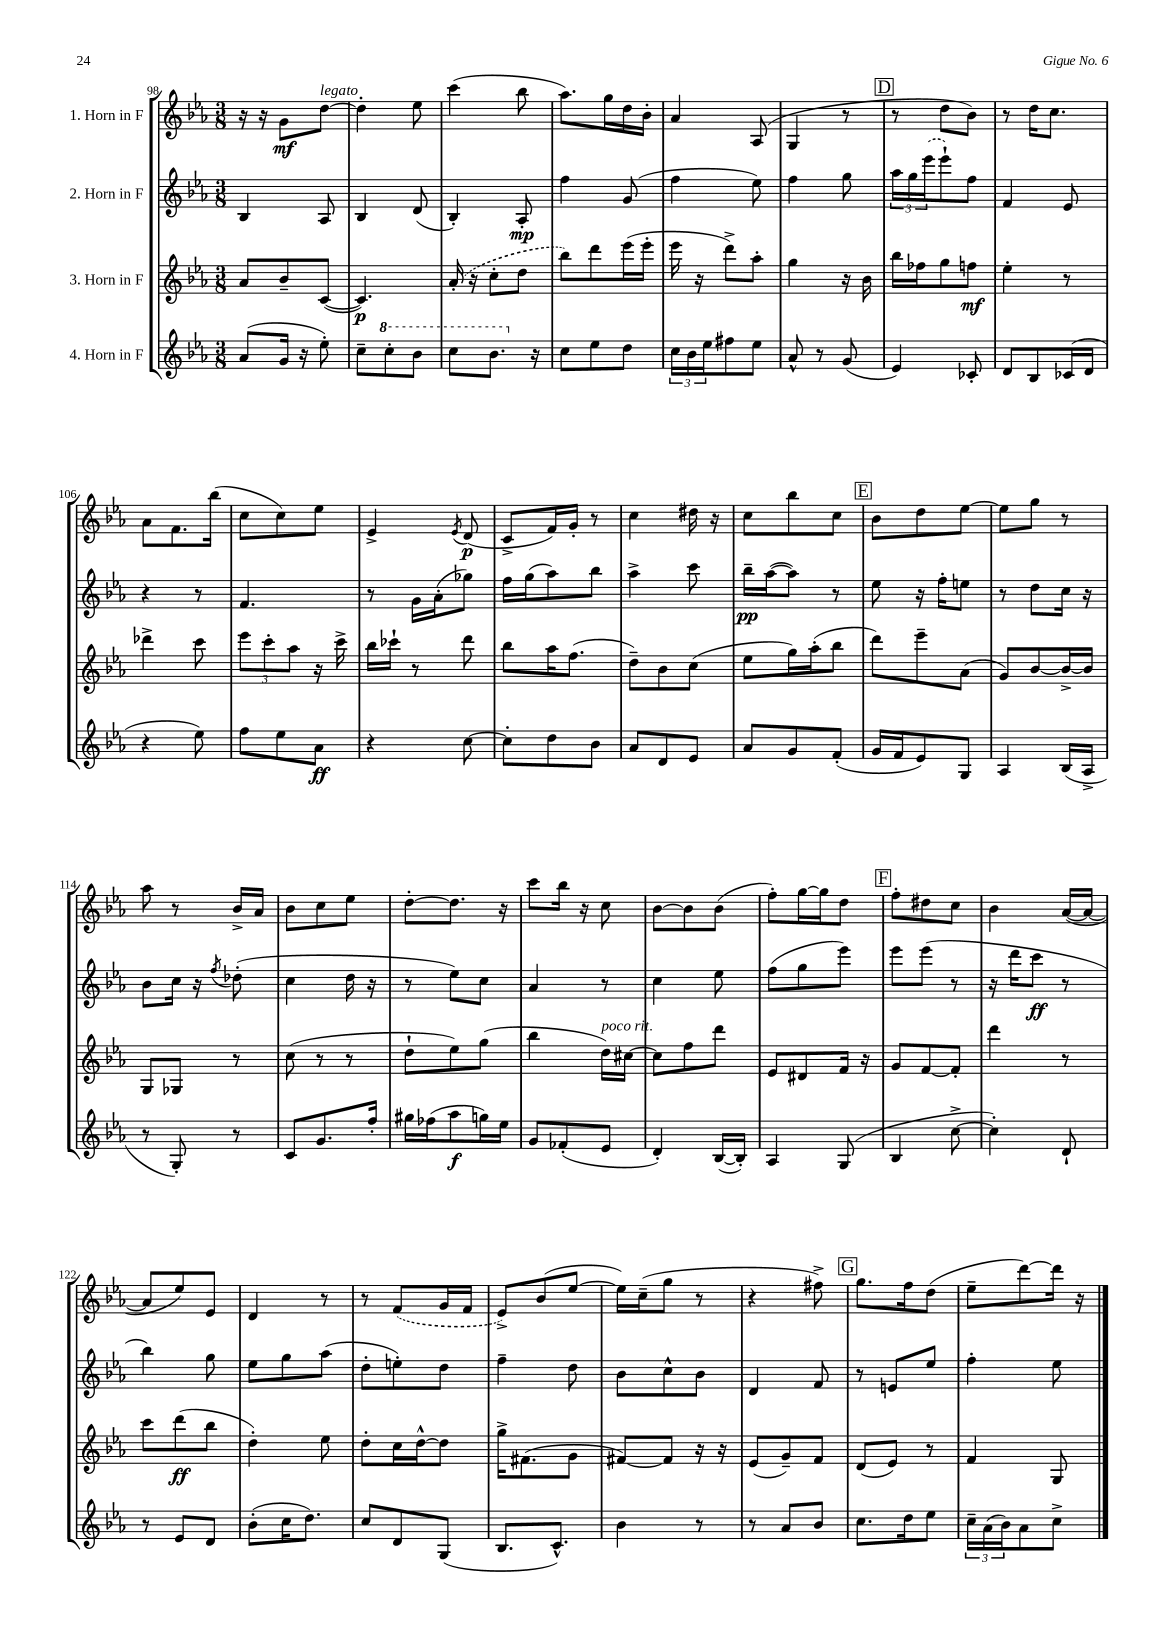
<<
\new StaffGroup <<
\new Staff = "s0" \with { instrumentName = "1. Horn in F" } {
    \clef treble \key ees \major \numericTimeSignature \time 3/8
    r16 r16 g'8\mf d''8~^\markup { \italic "legato" } |
    d''4-. ees''8 |
    c'''4( bes''8 |
    aes''8.) g''16 d''16 bes'16-. |
    aes'4 aes8( |
    g4 r8 |
    \mark \markup { \box "D" } r8 d''8 bes'8) |
    r8 d''16 c''8. |
    aes'8 f'8. bes''16( |
    c''8 c''8) ees''8 |
    ees'4-> \acciaccatura { ees'8 } d'8\p( |
    c'8-> f'16) g'16-. r8 |
    c''4 dis''16 r16 |
    c''8 bes''8 c''8 |
    \mark \markup { \box "E" } bes'8 d''8 ees''8~ |
    ees''8 g''8 r8 |
    aes''8 r8 bes'16-> aes'16 |
    bes'8 c''8 ees''8 |
    d''8~-. d''8. r16 |
    c'''8 bes''16 r16 c''8 |
    bes'8~ bes'8 bes'8( |
    f''8-.) g''16~ g''16 d''8 |
    \mark \markup { \box "F" } f''8-. dis''8 c''8 |
    bes'4 aes'16~( aes'16~ |
    aes'8 ees''8) ees'8 |
    d'4 r8 |
    r8 \once \slurDashed f'8( g'16 f'16 |
    ees'8->) bes'8( ees''8~ |
    ees''16) c''16--( g''8 r8 |
    r4 fis''8->) |
    \mark \markup { \box "G" } g''8. f''16 d''8( |
    ees''8-- d'''8~) d'''16 r16 \bar "|." |
}
\new Staff = "s1" \with { instrumentName = "2. Horn in F" } {
    \clef treble \key ees \major \numericTimeSignature \time 3/8
    bes4 aes8 |
    bes4 d'8( |
    bes4-.) aes8-.\mp |
    f''4 g'8( |
    f''4 ees''8) |
    f''4 g''8 |
    \mark \markup { \box "D" } \tuplet 3/2 { aes''16 g''16 \once \slurDashed ees'''16( } ees'''8-!) f''8 |
    f'4 ees'8 |
    r4 r8 |
    f'4. |
    r8 g'16 aes'16-.( ges''8) |
    f''16 g''16( aes''8) bes''8 |
    aes''4-> c'''8 |
    bes''16--\pp aes''16~( aes''8) r8 |
    \mark \markup { \box "E" } ees''8 r16 f''16-. e''8 |
    r8 d''8 c''16 r16 |
    bes'8 c''16 r16 \acciaccatura { f''8 } des''8-.( |
    c''4 d''16 r16 |
    r8 ees''8) c''8 |
    aes'4 r8 |
    c''4 ees''8 |
    f''8( g''8 ees'''8) |
    \mark \markup { \box "F" } ees'''8 ees'''8( r8 |
    r16 d'''16 c'''8\ff r8 |
    bes''4) g''8 |
    ees''8 g''8 aes''8( |
    d''8-. e''8-.) d''8 |
    f''4-- d''8 |
    bes'8 c''8-^ bes'8 |
    d'4 f'8 |
    \mark \markup { \box "G" } r8 e'8 ees''8 |
    f''4-. ees''8 \bar "|." |
}
\new Staff = "s2" \with { instrumentName = "3. Horn in F" } {
    \clef treble \key ees \major \numericTimeSignature \time 3/8
    aes'8 bes'8-- c'8~( |
    c'4.\p) |
    \once \slurDashed aes'16-.( r16 c''8-. d''8 |
    bes''8) d'''8 ees'''16( ees'''16-. |
    ees'''16 r16 d'''8->) aes''8-. |
    g''4 r16 bes'16 |
    \mark \markup { \box "D" } bes''16 fes''16 g''8 f''8\mf |
    ees''4-. r8 |
    des'''4-> c'''8 |
    \tuplet 3/2 { ees'''8 c'''8-. aes''8 } r16 c'''16-> |
    bes''16 ces'''16-! r8 d'''8 |
    bes''8 aes''16 f''8.( |
    d''8--) bes'8 c''8( |
    ees''8 g''16) aes''16-.( bes''8 |
    \mark \markup { \box "E" } d'''8) ees'''8-- aes'8( |
    g'8) bes'8~ bes'16~-> bes'16 |
    g8 ges8 r8 |
    c''8( r8 r8 |
    d''8-! ees''8) g''8( |
    bes''4 d''16^\markup { \italic "poco rit." }) cis''16~ |
    cis''8 f''8 d'''8 |
    ees'8 dis'8 f'16 r16 |
    \mark \markup { \box "F" } g'8 f'8~ f'8-. |
    d'''4 r8 |
    c'''8 d'''8\ff( bes''8 |
    d''4-.) ees''8 |
    d''8-. c''16 d''16~-^ d''8 |
    g''16-> fis'8.( g'8 |
    fis'8~) fis'8 r16 r16 |
    ees'8( g'8--) f'8 |
    \mark \markup { \box "G" } d'8( ees'8) r8 |
    f'4 g8 \bar "|." |
}
\new Staff = "s3" \with { instrumentName = "4. Horn in F" } {
    \clef treble \key ees \major \numericTimeSignature \time 3/8
    aes'8( g'16 r16 ees''8-.) |
    c''8-- \ottava #1 c'''8-. bes''8 |
    c'''8 bes''8. \ottava #0 r16 |
    c''8 ees''8 d''8 |
    \tuplet 3/2 { c''16 bes'16 ees''16 } fis''8 ees''8 |
    aes'8-^ r8 g'8( |
    \mark \markup { \box "D" } ees'4) ces'8-. |
    d'8 bes8 ces'16( d'16 |
    r4 ees''8) |
    f''8 ees''8 aes'8\ff |
    r4 c''8~ |
    c''8-. d''8 bes'8 |
    aes'8 d'8 ees'8 |
    aes'8 g'8 f'8-.( |
    \mark \markup { \box "E" } g'16 f'16 ees'8) g8 |
    aes4 bes16( aes16-> |
    r8 g8-.) r8 |
    c'8 g'8. f''16-. |
    gis''16 fes''16( aes''8\f g''16) ees''16 |
    g'8 fes'8-.( ees'8 |
    d'4-.) bes16~( bes16-.) |
    aes4 g8( |
    \mark \markup { \box "F" } bes4 c''8~-> |
    c''4-.) d'8-! |
    r8 ees'8 d'8 |
    bes'8-.( c''16 d''8.) |
    c''8 d'8 g8( |
    bes8. c'8.-^) |
    bes'4 r8 |
    r8 aes'8 bes'8 |
    \mark \markup { \box "G" } c''8. d''16 ees''8 |
    \tuplet 3/2 { c''16-- aes'16( bes'16) } aes'8 c''8-> \bar "|." |
}
>>
>>
\layout { \context { \Score currentBarNumber = #98 } }
